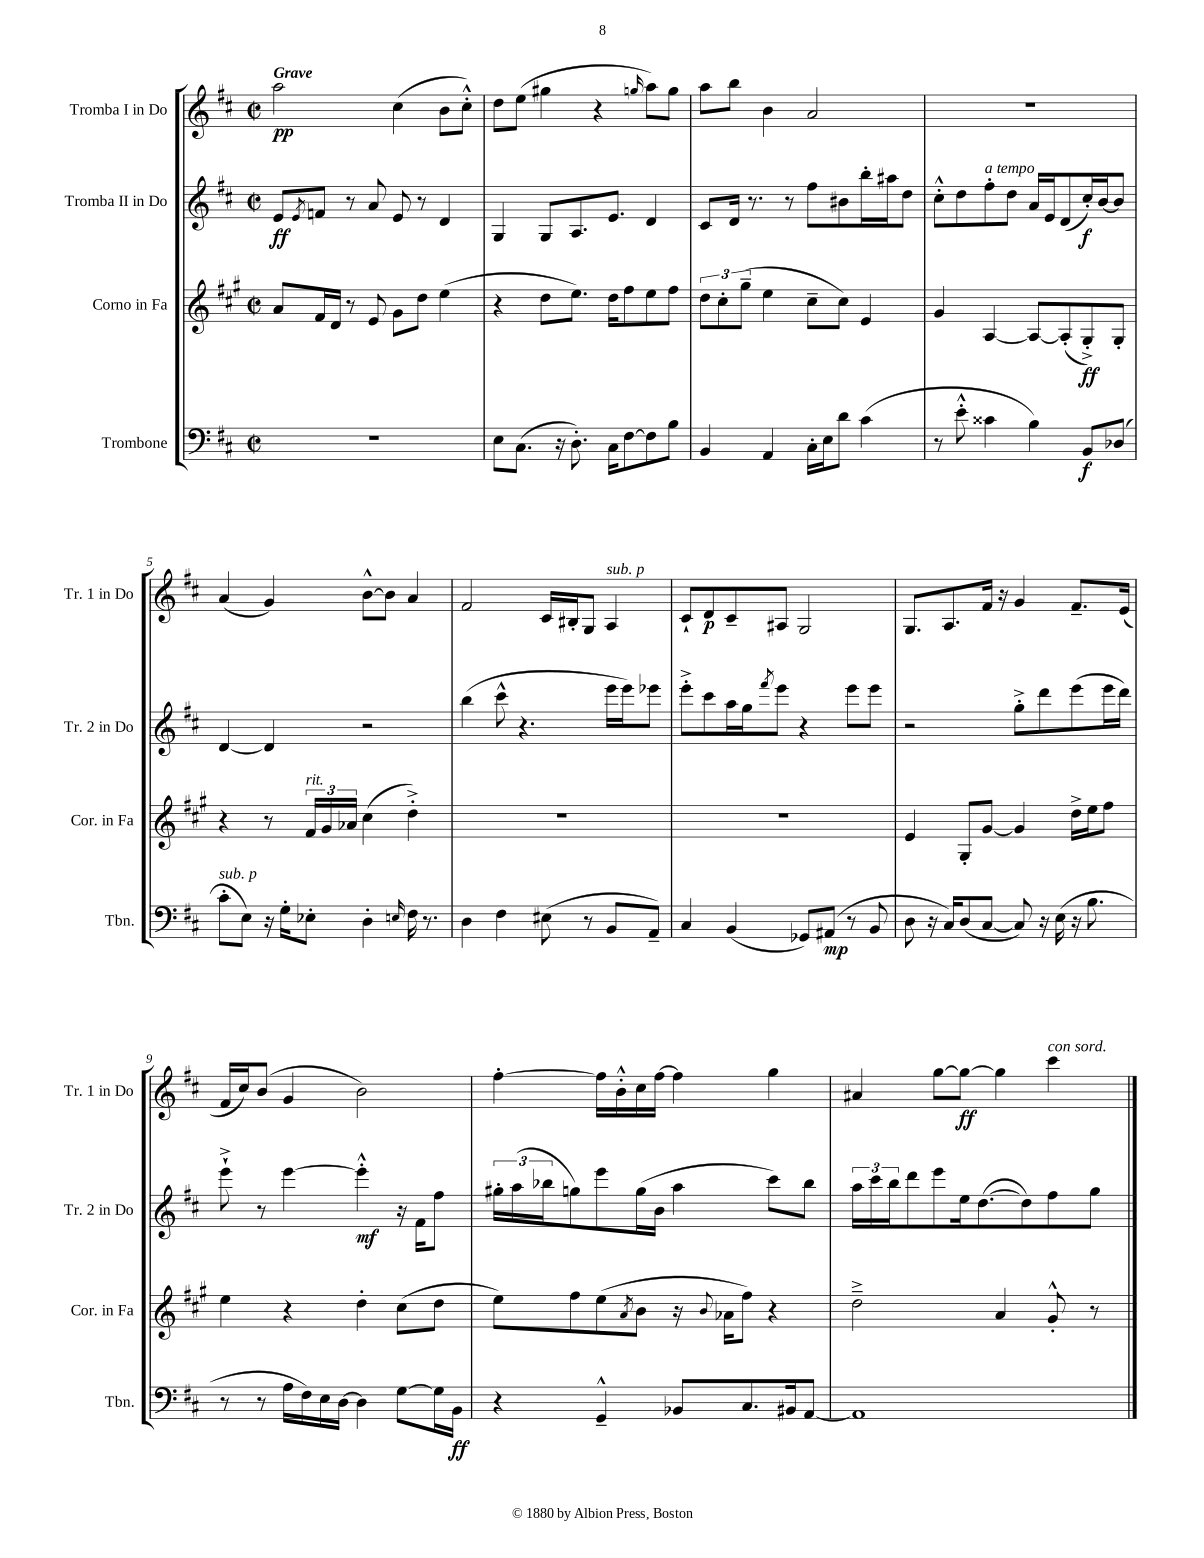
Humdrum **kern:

**kern	**dynam	**kern	**dynam	**kern	**dynam	**kern	**dynam
*part4	*part4	*part3	*part3	*part2	*part2	*part1	*part1
*staff4	*staff4	*staff3	*staff3	*staff2	*staff2	*staff1	*staff1
*I"Trombone	*	*I"Corno in Fa	*	*I"Tromba II in Do	*	*I"Tromba I in Do	*
*I'Tbn.	*	*I'Cor. in Fa	*	*I'Tr. 2 in Do	*	*I'Tr. 1 in Do	*
*clefF4	*	*clefG2	*	*clefG2	*	*clefG2	*
*k[f#c#]	*	*k[f#c#g#]	*	*k[f#c#]	*	*k[f#c#]	*
*M2/2	*	*M2/2	*	*M2/2	*	*M2/2	*
*met(c|)	*	*met(c|)	*	*met(c|)	*	*met(c|)	*
=1	=1	=1	=1	=1	=1	=1	=1
!	!	!	!	!	!	!LO:TX:a:B:t=Grave	!
1r	.	8a/L	.	8e/L	ff	2aa\	pp
.	.	.	.	8qe/	.	.	.
.	.	16f#/L	.	8fn/J	.	.	.
.	.	16d/JJ	.	.	.	.	.
.	.	8r	.	8r	.	.	.
.	.	8e/	.	8a/	.	.	.
.	.	8g#\L	.	8e/	.	(4cc#\	.
.	.	8dd\J	.	8r	.	.	.
.	.	(4ee\	.	4d/	.	8b\L	.
.	.	.	.	.	.	8cc#'^^\J)	.
=2	=2	=2	=2	=2	=2	=2	=2
8E\L	.	4r	.	4G/	.	8dd\L	.
(8.C#\J	.	.	.	.	.	(8ee\J	.
.	.	8dd\L	.	8G/L	.	4gg#X\	.
16r	.	.	.	.	.	.	.
8.D'\)	.	8.ee\J)	.	8.A/	.	.	.
.	.	.	.	.	.	4r	.
16C#\KL	.	16dd\KL	.	8.e/J	.	.	.
[8F#\	.	8ff#\	.	.	.	.	.
.	.	.	.	.	.	16qqggn/	.
8F#\]	.	8ee\	.	4d/	.	8aa\L)	.
8B\J	.	8ff#\J	.	.	.	8gg\J	.
=3	=3	=3	=3	=3	=3	=3	=3
4BB/	.	12dd\L	.	8c#/L	.	8aa\L	.
.	.	12cc#'\	.	.	.	.	.
.	.	.	.	16d/Jk	.	8bb\J	.
.	.	(12gg#~\J	.	.	.	.	.
.	.	.	.	8.r	.	.	.
4AA/	.	4ee\	.	.	.	4b\	.
.	.	.	.	8r	.	.	.
16C#'\LL	.	8cc#~\L	.	8ff#\L	.	2a/	.
16E\J	.	.	.	.	.	.	.
8d\J	.	8cc#\J)	.	8b#X\	.	.	.
(4c#\	.	4e/	.	16bb'\L	.	.	.
.	.	.	.	16aa#X\J	.	.	.
.	.	.	.	8dd\J	.	.	.
=4	=4	=4	=4	=4	=4	=4	=4
8r	.	4g#/	.	8cc#'^^\L	.	1r	.
8e'^^\	.	.	.	8dd\	.	.	.
!	!	!	!	!LO:TX:a:i:t=a tempo	!	!	!
4c##X\	.	[4A/	.	8ff#'\	.	.	.
.	.	.	.	8dd\J	.	.	.
4B\)	.	8A/L_	.	16a/LL	.	.	.
.	.	.	.	16e/J	.	.	.
.	.	(8A'/]	.	(8d/	.	.	.
8BB/L	f	8G#'^/)	ff	16cc#'/L)	f	.	.
.	.	.	.	[16b/J	.	.	.
(8D-X/J	.	8G#'/J	.	8b/J]	.	.	.
!!LO:LB:g=z
=5	=5	=5	=5	=5	=5	=5	=5
!LO:TX:a:i:t=sub. p	!	!	!	!	!	!	!
8c#'\L	.	4r	.	[4d/	.	(4a/	.
8E\J)	.	.	.	.	.	.	.
16r	.	8r	.	4d/]	.	4g/)	.
16G'\KL	.	.	.	.	.	.	.
!	!	!LO:TX:a:i:t=rit.	!	!	!	!	!
8E-X'\J	.	24f#/LL	.	.	.	.	.
.	.	24g#/	.	.	.	.	.
.	.	24a-X/JJ	.	.	.	.	.
4D'\	.	(4cc#\	.	2r	.	[8b^^\L	.
.	.	.	.	.	.	8b\J]	.
16qqEn/	.	.	.	.	.	.	.
16F#\	.	4dd'^\)	.	.	.	4a/	.
8.r	.	.	.	.	.	.	.
=6	=6	=6	=6	=6	=6	=6	=6
4D\	.	1r	.	(4bb\	.	2f#/	.
4F#\	.	.	.	8ccc#^^\	.	.	.
.	.	.	.	4.r	.	.	.
(8E#X\	.	.	.	.	.	16c#/LL	.
.	.	.	.	.	.	16B#X'/J	.
8r	.	.	.	.	.	8G/J	.
!	!	!	!	!	!	!LO:TX:a:i:t=sub. p	!
8BB/L	.	.	.	16eee\LL	.	4A/	.
.	.	.	.	16eee\J)	.	.	.
8AA~/J)	.	.	.	8eee-X\J	.	.	.
=7	=7	=7	=7	=7	=7	=7	=7
4C#/	.	1r	.	8eee'^\L	.	8c#`/L	.
.	.	.	.	8ccc#\	.	8d/	p
(4BB/	.	.	.	16aa\L	.	8c#~/	.
.	.	.	.	16gg\J	.	.	.
.	.	.	.	8qfff#/	.	.	.
.	.	.	.	8eee\J	.	8A#X/J	.
8GG-X/L)	.	.	.	4r	.	2G/	.
(8AA#X/J	mp	.	.	.	.	.	.
8r	.	.	.	8eee\L	.	.	.
8BB/	.	.	.	8eee\J	.	.	.
=8	=8	=8	=8	=8	=8	=8	=8
8D\	.	4e/	.	2r	.	8.G/L	.
16r	.	.	.	.	.	.	.
16C#/KL)	.	.	.	.	.	8.A/	.
(8D/	.	8G#'/L	.	.	.	.	.
[8C#/J	.	[8g#/J	.	.	.	16f#/Jk	.
.	.	.	.	.	.	16r	.
8C#/])	.	4g#/]	.	8gg'^\L	.	4g/	.
16r	.	.	.	8ddd\	.	.	.
(16E\	.	.	.	.	.	.	.
16r	.	16dd^\LL	.	(8eee\	.	8.f#~/L	.
8.B\	.	16ee\J	.	.	.	.	.
.	.	8ff#\J	.	16eee\L	.	.	.
.	.	.	.	16ddd\JJ)	.	(16e/Jk	.
!!LO:LB:g=z
=9	=9	=9	=9	=9	=9	=9	=9
8r	.	4ee\	.	8eee`^\	.	16f#/LL	.
.	.	.	.	.	.	16cc#/J)	.
8r	.	.	.	8r	.	(8b/J	.
16A\LL	.	4r	.	[4eee\	.	4g/	.
16F#\)	.	.	.	.	.	.	.
16E\	.	.	.	.	.	.	.
[16D\JJ	.	.	.	.	.	.	.
4D\]	.	4dd'\	.	4eee'^^\]	mf	2b\)	.
[8G\L	.	(8cc#\L	.	16r	.	.	.
.	.	.	.	16f#\KL	.	.	.
16G\L]	.	8dd\J	.	8ff#\J	.	.	.
16BB\JJ	ff	.	.	.	.	.	.
=10	=10	=10	=10	=10	=10	=10	=10
4r	.	8ee\L)	.	24gg#X'\LL	.	[4ff#'\	.
.	.	.	.	(24aa\	.	.	.
.	.	.	.	24bb-X\J	.	.	.
.	.	8ff#\	.	8ggn\)	.	.	.
4GG~^^/	.	(8ee\	.	8eee\	.	16ff#\LL]	.
.	.	.	.	.	.	16b'^^\	.
.	.	8qa/	.	.	.	.	.
.	.	8b\J	.	(16gg\L	.	16cc#\	.
.	.	.	.	16b\JJ	.	[16ff#\JJ	.
8BB-X/L	.	16r	.	4aa\	.	4ff#\]	.
.	.	8qqb/	.	.	.	.	.
.	.	16a-X\KL	.	.	.	.	.
8.C#/	.	8ff#\J)	.	.	.	.	.
.	.	4r	.	8ccc#\L)	.	4gg\	.
16BB#X/k	.	.	.	.	.	.	.
[8AA/J	.	.	.	8bb-\J	.	.	.
=11	=11	=11	=11	=11	=11	=11	=11
1AA]	.	2dd~^\	.	24aa\LL	.	4a#X/	.
.	.	.	.	24ccc#\	.	.	.
.	.	.	.	24bb\J	.	.	.
.	.	.	.	8ddd\	.	.	.
.	.	.	.	8eee\	.	[8gg\L	.
.	.	.	.	16ee\k	.	8gg\J_	ff
.	.	.	.	([8.dd\	.	.	.
.	.	4a/	.	.	.	4gg\]	.
.	.	.	.	8dd\])	.	.	.
!	!	!	!	!	!	!LO:TX:a:i:t=con sord.	!
.	.	8g#'^^/	.	8ff#\	.	4ccc#\	.
.	.	8r	.	8gg\J	.	.	.
==	==	==	==	==	==	==	==
*-	*-	*-	*-	*-	*-	*-	*-
